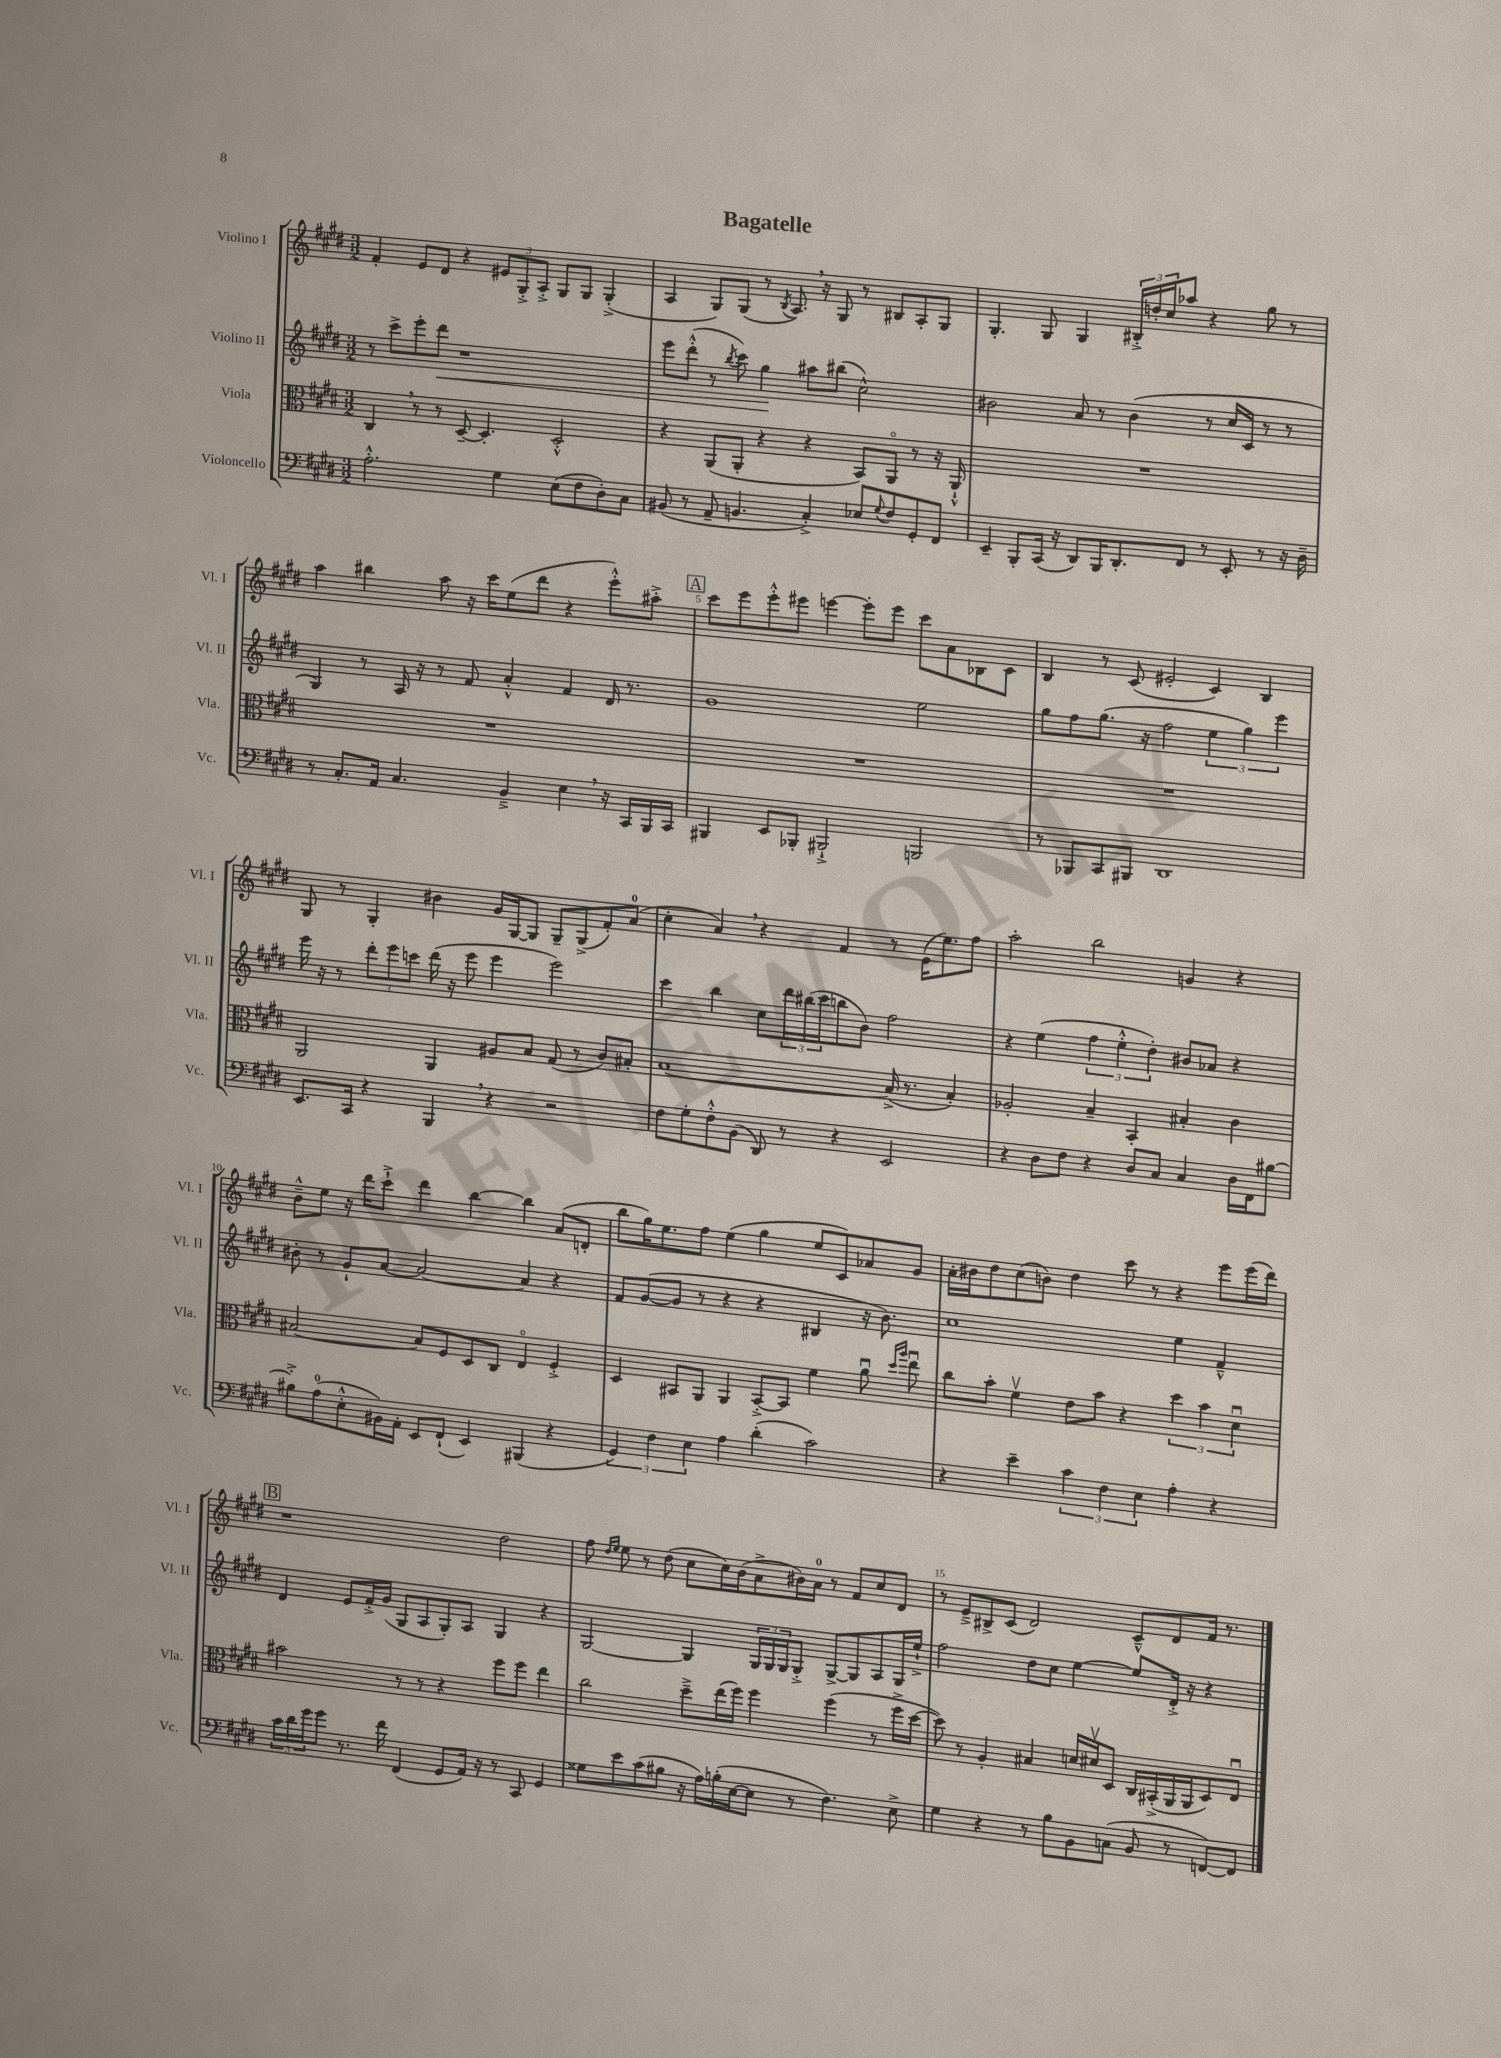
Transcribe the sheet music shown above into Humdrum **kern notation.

**kern	**kern	**kern	**dynam	**kern
*part4	*part3	*part2	*part2	*part1
*staff4	*staff3	*staff2	*staff2	*staff1
*I"Violoncello	*I"Viola	*I"Violino II	*	*I"Violino I
*I'Vc.	*I'Vla.	*I'Vl. II	*	*I'Vl. I
*clefF4	*clefC3	*clefG2	*	*clefG2
*k[f#c#g#d#]	*k[f#c#g#d#]	*k[f#c#g#d#]	*	*k[f#c#g#d#]
*M3/2	*M3/2	*M3/2	*	*M3/2
=1	=1	=1	=1	=1
2.A'^^\	4C#,/	8r	.	4f#'/
.	.	8ccc#^\L	.	.
.	8r	8eee'\	.	8e/L
!	!	!	!LO:HP:b	!
.	8r	8ddd#\J	<	8d#/J
.	[8D#~/	1r	.	4r
.	4.D#'/]	.	.	.
4G#\	.	.	.	12e#X/L
.	.	.	.	12G#'^/
.	.	.	.	12A'^/J
(8E\L	2D#'^^/	.	.	8G#/L
8F#\	.	.	.	8G#/J
8D#'\)	.	.	.	(4G#'^/
8C#\J	.	.	.	.
=2	=2	=2	=2	=2
(8BB#X/	4r	8eee\L	.	4A/
8r	.	(8ddd#'^^\J	.	.
8AA~/	(8AA/L	8r	.	8G#/L)
.	.	8qbb/	.	.
4.BBn/	8AA'/J	8ccc#\)	.	(8G#/J
.	4r	4gg#\	.	8r
.	.	.	.	8qB/
.	.	.	.	8.A,/)
4C#'^/)	4r	8aa#X\L	[	.
.	.	.	.	16r
.	.	(8bb#X\J	.	8G#/
8E-X/L	8BB/L)	2cc#^^\)	.	8r
8qqG#/	.	.	.	.
8F#/	8AA/J	.	.	8B#X/L
8GG#'/	8r	.	.	8A'/
8FF#/J	16r	.	.	8G#/J
.	16AA`^^/	.	.	.
=3	=3	=3	=3	=3
4EE~/	1.r	2b#X\	.	4.G#'/
8BBB'/L	.	.	.	.
(16CC#/Jk	.	.	.	8G#/
16r	.	.	.	.
8DD#/L)	.	8a/	.	4G#/
16BBB/K	.	8r	.	.
8.DD#'/	.	.	.	.
.	.	(4b#\	.	24B#X'^/LL
.	.	.	.	24ddn'/
.	.	.	.	24cc#/J
8FF#/J	.	.	.	8aa-X/J
8r	.	8r	.	4r
8EE'/	.	16cc#/LL	.	.
.	.	16c#/JJ	.	.
8r	.	8r	.	8gg#\
16r	.	8r	.	8r
16D#~\	.	.	.	.
!!LO:LB:g=z
=4	=4	=4	=4	=4
8r	1.r	4G#/)	.	4aa\
8.C#'/L	.	.	.	.
.	.	8r	.	4bb#X\
16AA/Jk	.	.	.	.
4.C#/	.	16A/	.	.
.	.	16r	.	.
.	.	8r	.	8aa\
.	.	8f#/	.	16r
.	.	.	.	16ccc#\KL
4BB~^/	.	4a'^^/	.	(8ee\
.	.	.	.	8ddd#\J
4E,\	.	4f#/	.	4r
16r	.	16d#/	.	8eee'^^\L)
16CC#/LL	.	8.r	.	.
16BBB/	.	.	.	8aa#X'^\J
16CC#/JJ	.	.	.	.
!!LO:REH:place=s1:t=A
=5	=5	=5	=5	=5
4BBB#X/	1.r	1g#	.	8ccc#\L
.	.	.	.	8eee\
8EE/L	.	.	.	8eee'^^\
8BBB-X'/J	.	.	.	8eee#X\J
2BBB#X`^/	.	.	.	[4eeen\
.	.	.	.	8eee'\L]
.	.	.	.	8eee\J
2BBBn/	.	2ee\	.	8ccc#\L
.	.	.	.	8a\
.	.	.	.	8B-X\
.	.	.	.	8c#\J
=6	=6	=6	=6	=6
8r	1.r	8gg#\L	.	4B/
8BBB-X/L	.	8ff#\	.	.
8CC#/	.	(8.gg#\J	.	8r
8BBB#X/J	.	.	.	(8c#/
.	.	16r	.	.
1DD#	.	2ff#\	.	2e#X'/
.	.	6ee\	.	4c#/)
.	.	6gg#\)	.	.
.	.	.	.	4B/
.	.	6eee\	.	.
!!LO:LB:g=z
=7	=7	=7	=7	=7
8.EE/L	2AA/	16eee\	.	8G#/
.	.	16r	.	.
.	.	8r	.	8r
16CC#/Jk	.	.	.	.
4r	.	12ddd#'\L	.	4G#'/
.	.	12eee\	.	.
.	.	12cccn\J	.	.
4BBB,/	4AA/	(16ddd#\	.	4b#X\
.	.	16r	.	.
.	.	8eee\	.	.
4r	8A#X/L	4eee\	.	16g#/LL
.	.	.	.	[16G#/J
.	8B/J	.	.	8G#/J]
2r	(8G#/	2eee\)	.	8G#~/L
.	8r	.	.	(8G#^/
.	8c#/L)	.	.	8f#'/)
.	8B#X'/J	.	.	(8a/J
=8	=8	=8	=8	=8
8F#\L	[1B	4ccc#\	.	4cc#'\
8G#'\	.	.	.	.
8F#'^^\	.	4bb\	.	4a,/)
(8BB\J	.	.	.	.
8DD#/)	.	8cc#\L	.	4r
8r	.	24ddd#\L	.	.
.	.	(24bb#X\	.	.
.	.	24ccc#\J	.	.
4r	.	8bbn\	.	4f#/
.	.	8b\J)	.	.
2EE/	(16B^/]	2ff#\	.	8r
.	8.r	.	.	.
.	.	.	.	(16e\KL
.	.	.	.	8.ee\)
.	4B'/)	.	.	.
.	.	.	.	8ff#\J
=9	=9	=9	=9	=9
4r	2A-X'/	4r	.	2aa'\
8D#\L	.	(4ee\	.	.
8F#\J	.	.	.	.
4r	4B~/	6ff#\	.	2bb\
.	.	6ee'^^\	.	.
8D#/L	4BB'/	.	.	.
.	.	6dd#'\)	.	.
8C#/J	.	.	.	.
4C#/	4B#X'/	8b#X/L	.	4gn/
.	.	8a-X/J	.	.
16D#\LL	4c#\	4r	.	4r
16FF#\J	.	.	.	.
[8B#X\J	.	.	.	.
!!LO:LB:g=z
=10	=10	=10	=10	=10
8B#X'^\L]	[2B#X/	8b#X'\	.	8b~^^\L
(8A\	.	8r	.	8ee\J
8E'^^\	.	8g#`/L	.	16r
.	.	.	.	16ddd#\KL
16BB#X\L)	.	[8a/J	.	8ccc#`^\J
16AA'\JJ	.	.	.	.
8EE/L	8B#/L]	2a/_	.	4ddd#\
(8FF#`/J	8F#/	.	.	.
4EE/)	8D#/	.	.	[4bb\
.	8C#/J	.	.	.
(4BBB#X/	4E/	4a/]	.	4bb\]
4r	4F#'^/	4r	.	(8a/L
.	.	.	.	8dn'/J
=11	=11	=11	=11	=11
6GG#/)	4D#/	8f#/L	.	8bb\L
.	.	([8g#/	.	16gg#\K)
6F#\	.	.	.	.
.	.	.	.	8.ee\
.	8BB#X/L	8g#/J]	.	.
6E\	.	.	.	.
.	8AA/J	8r	.	8ff#\J
4A\	4AA/	4r	.	(4ee\
(4d#'\	[8BB#'^/L	4r	.	4gg#\
.	8BB#/J]	.	.	.
2c#\)	4f#\	4B#X/	.	8ee/L
.	.	.	.	8c#/)
.	8au\	16r	.	8a-X/
.	.	8.b\)	.	.
.	16qqdd#/LL	.	.	.
.	16qqaa/JJ	.	.	.
.	8eeu\	.	.	8g#/J
=12	=12	=12	=12	=12
4r	8cc#\L	1cc#	.	16a'\LL
.	.	.	.	16b#X\J
.	8b'\J	.	.	8dd#\
4e~\	4f#v\	.	.	(8cc#\
.	.	.	.	8bn\J)
6c#\	8e\L	.	.	4dd#\
.	8b\J	.	.	.
6F#\	.	.	.	.
.	4r	.	.	8ccc#\
6E\	.	.	.	.
.	.	.	.	8r
4A'\	6dd#\	4ee\	.	4r
.	6b\	.	.	.
4r	.	4f#~^^/	.	8eee\L
.	6d#u\	.	.	.
.	.	.	.	(16eee\L
.	.	.	.	16ddd#\JJ)
!!LO:LB:g=z
!!LO:REH:place=s1:t=B
=13	=13	=13	=13	=13
24c#\LL	2b#X\	4d#/	.	1r
24d#\	.	.	.	.
24g#\J	.	.	.	.
8g#\J	.	.	.	.
8.r	.	8e/L	.	.
.	.	16f#'^/L	.	.
16f#\	.	(16g#/JJ	.	.
(4FF#/	8r	8G#/L	.	.
.	8r	8A/	.	.
8GG#/L	4r	8G#'/)	.	.
16AA/Jk)	.	8A/J	.	.
16r	.	.	.	.
8r	8ff#\L	4G#/	.	2dd#\
8CC#/	8ff#\J	.	.	.
4GG#/	4ee\	4r	.	.
=14	=14	=14	=14	=14
8G##X\L	2cc#\	[2G#/	.	8ff#\
.	.	.	.	16qqdd#/LL
.	.	.	.	16qqee/JJ
8e\	.	.	.	8ee\
(8c#\	.	.	.	8r
8B#X\J	.	.	.	(8dd#\
16r	8dd#~^\L	4G#/]	.	8cc#\L
16A\LL)	.	.	.	.
(16Bn'\	(16ee\L	.	.	16cc#\L)
[16E\J	16ff#\JJ)	.	.	(16b\J
8E\J]	4ff#\	24G#/LL	.	8a^\
.	.	24G#/	.	.
.	.	24G#/J	.	.
8r	.	8G#'^/J	.	16b#X\L)
.	.	.	.	16a\JJ
4.F#\)	(4ff#\	[8G#^/L	.	8r
.	.	8G#/]	.	8f#/L
.	8r	8A/	.	8cc#/
8E^\	16ff#^\LL	16G#/L	.	8d#/J
.	[16dd#\JJ	16ee`^/JJ	.	.
=15	=15	=15	=15	=15
4G#\	8dd#\])	2ff#\	.	8r
.	8r	.	.	8e~^/L
4r	4A'/	.	.	8B#X^/
.	.	.	.	(8c#/J
8r	4B#X/	8dd#\L	.	2d#/)
8B\L	.	8cc#\J	.	.
8BB\	16dn/LL	[4ee\	.	.
.	16d#Xv/J	.	.	.
(8Cn\J	8D#/J	.	.	.
8BB/	16C#/LL	8ee/L]	.	8c#~^^/L
.	(16BB#X'^/	.	.	.
8r	16AA/	16d#'^/Jk	.	8d#/
.	16AA/J	16r	.	.
[8FFn/L)	8D#/)	4r	.	16f#/Jk
.	.	.	.	8.r
8FF/J]	8Eu/J	.	.	.
==	==	==	==	==
*-	*-	*-	*-	*-
